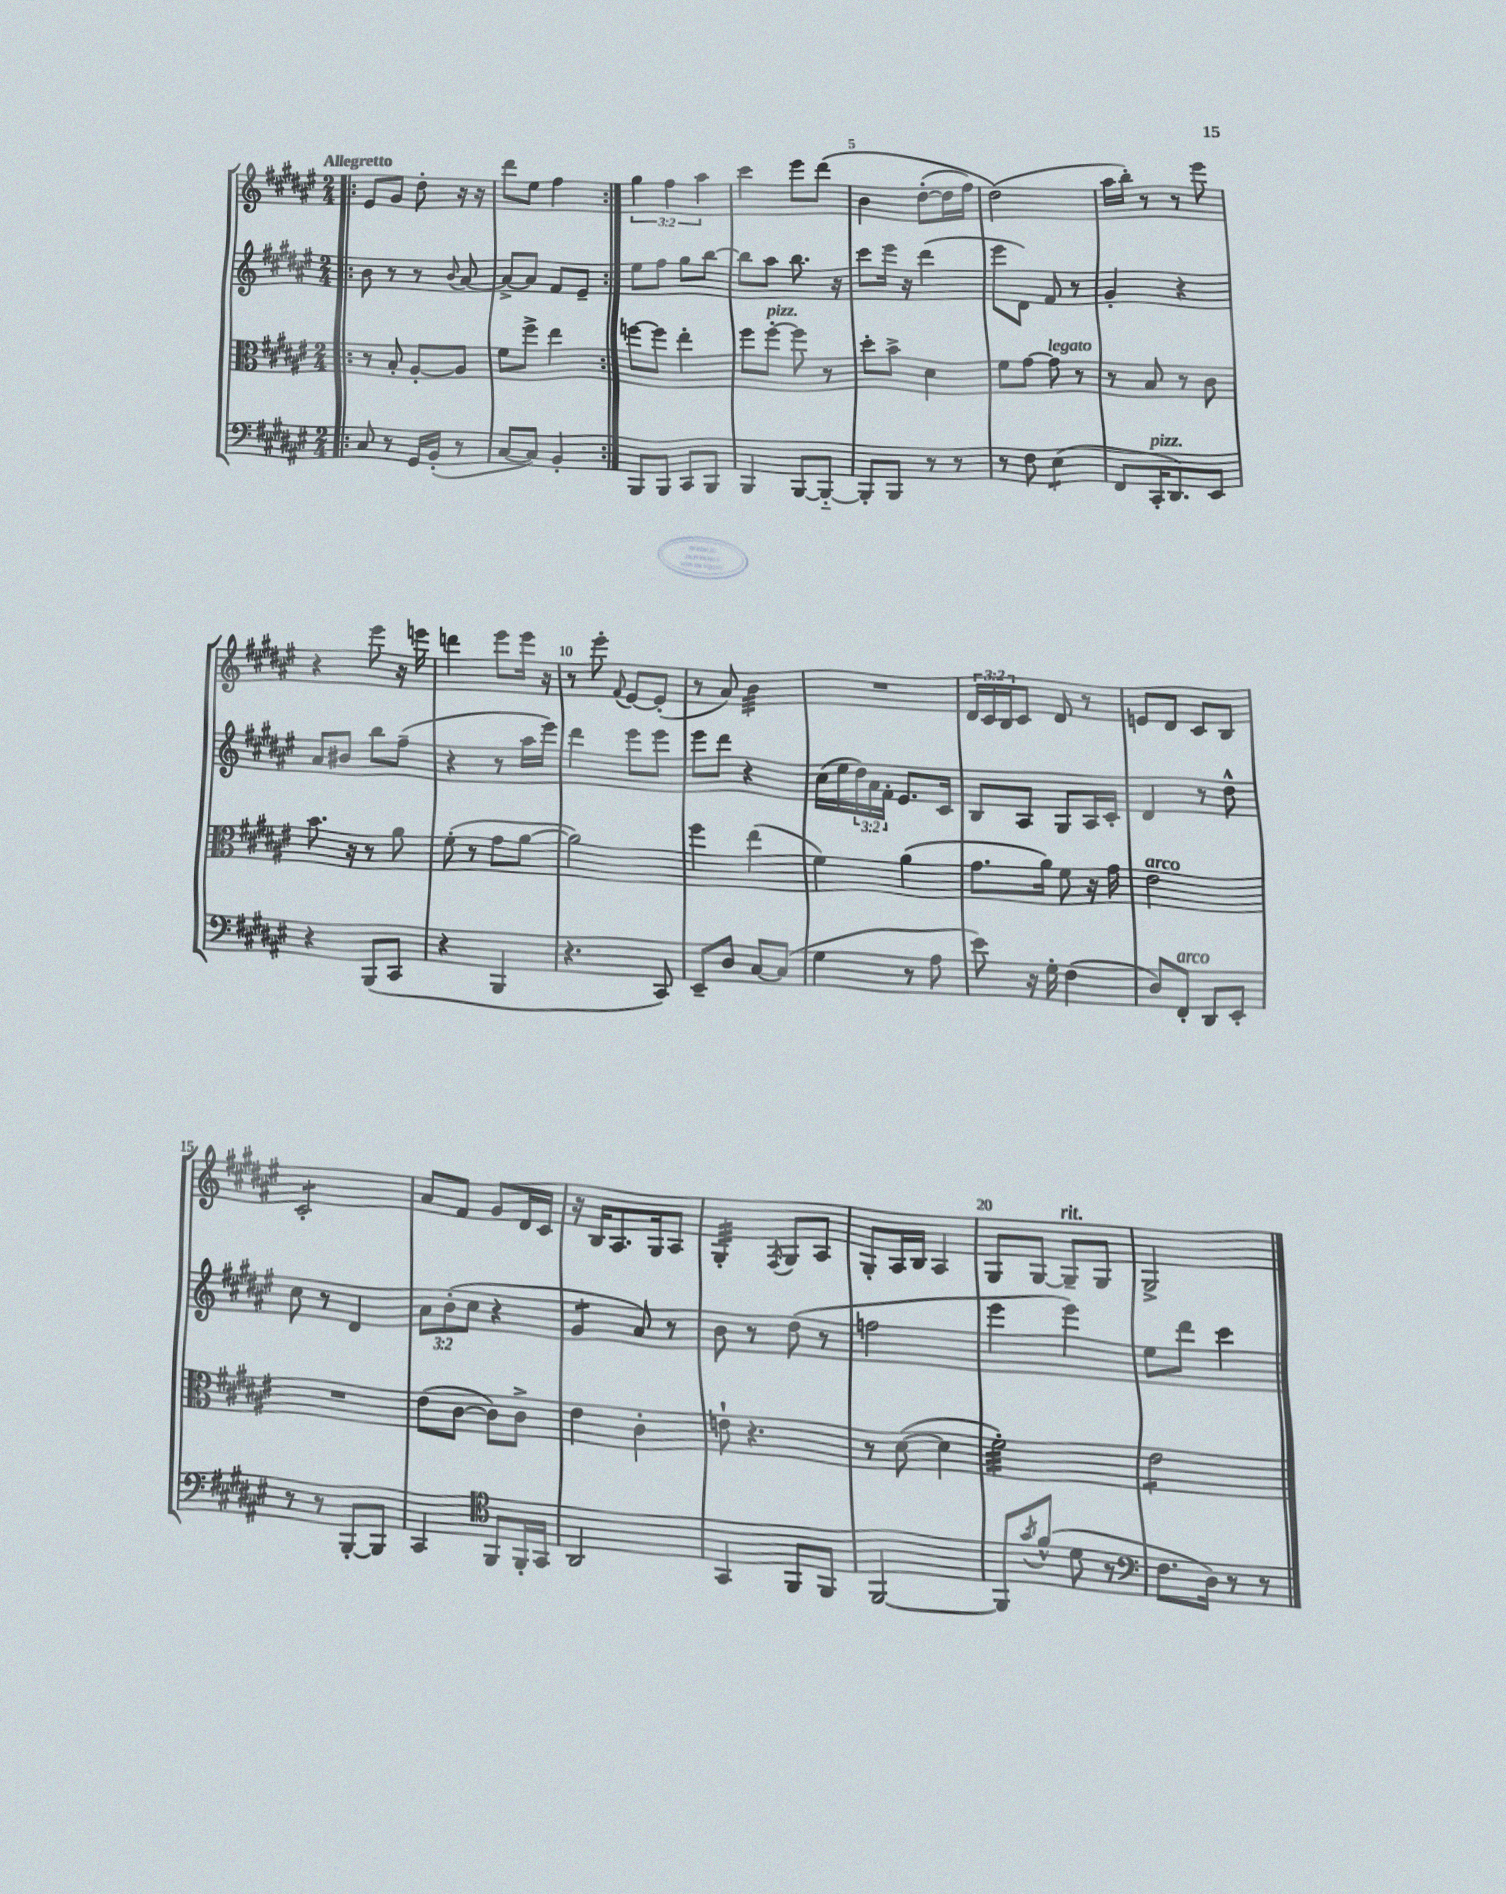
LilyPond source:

<<
\new StaffGroup <<
\new Staff = "s0" {
    \clef treble \key fis \major \numericTimeSignature \time 2/4 \override Staff.TupletNumber.text = #tuplet-number::calc-fraction-text \tempo "Allegretto"
    \repeat volta 2 { \bar ".|:" eis'8 gis'8 dis''8-. r16 r16 |
    dis'''8 eis''8 fis''4 | }
    \tuplet 3/2 { gis''4 fis''4 ais''4 } |
    cis'''4 eis'''8 dis'''8\( |
    b'4 dis''8~-.( dis''16 fis''16) |
    dis''2(\) |
    ais''16 b''16-.) r8 r8 eis'''8 |
    r4 eis'''8 r16 e'''16 |
    d'''4 eis'''8 eis'''16 r16 |
    r8 eis'''8-. \appoggiatura { fis'8 } eis'8~ eis'8-.( |
    r8 ais'8) b'4:32 |
    R2 |
    \tuplet 3/2 { dis'16 cis'16 b16 } cis'8 dis'8 r8 |
    e'8 dis'8 cis'8 b8 |
    cis'2:8-. |
    ais'8 fis'8 gis'8 dis'16 cis'16 |
    r16 b16 ais8. gis16 ais8 |
    gis4:32-. \acciaccatura { fis8 } gis8 ais8 |
    gis8-. ais16 b16 ais4 |
    gis8 gis8~ gis8--^\markup { \italic "rit." } gis8 |
    gis2-> \bar "|." |
}
\new Staff = "s1" {
    \clef treble \key fis \major \numericTimeSignature \time 2/4 \override Staff.TupletNumber.text = #tuplet-number::calc-fraction-text
    \repeat volta 2 { \bar ".|:" b'8 r8 r8 \appoggiatura { b'8 } ais'8~ |
    ais'8~-> ais'8 fis'8 eis'8-- | }
    eis''8 fis''8 gis''8 b''8~ |
    b''8 ais''8 b''8. r16 |
    cis'''8 eis'''16 r16 dis'''4( |
    eis'''8 dis'8) fis'8 r8 |
    gis'4-. r4 |
    ais'8 bis'8 b''8 fis''8--( |
    r4 r8 ais''16 eis'''16) |
    dis'''4 eis'''8 eis'''8 |
    eis'''8 dis'''8 r4 |
    cis''16( eis''16 \tuplet 3/2 { dis''16) ais'16 fis'16-. } eis'8. cis'16 |
    b8 ais8 gis8 ais16 cis'16-. |
    dis'4 r8 dis''8-^ |
    cis''8 r8 dis'4 |
    \tuplet 3/2 { ais'8 b'8-.( cis''8 } r4 |
    gis'4:8 ais'8) r8 |
    b'8 r8 dis''8( r8 |
    f''2 |
    eis'''4 eis'''4) |
    eis''8 dis'''8 cis'''4 \bar "|." |
}
\new Staff = "s2" {
    \clef alto \key fis \major \numericTimeSignature \time 2/4
    \repeat volta 2 { \bar ".|:" r8 b8-. ais8~-. ais8 |
    fis'8 fis''8-> eis''4 | }
    f''8~ f''8 eis''4-. |
    fis''8 fis''8~-.^\markup { \italic "pizz." } fis''8 r8 |
    dis''8-. b'8-> dis'4 |
    fis'8 gis'8~ gis'8^\markup { \italic "legato" } r8 |
    r8 b8 r8 cis'8 |
    b'8. r16 r8 ais'8 |
    fis'8-.( r8 gis'8 ais'8~ |
    ais'2) |
    fis''4 eis''4( |
    fis'4) ais'4( |
    gis'8. ais'16) fis'8 r16 gis'16 |
    eis'2^\markup { \italic "arco" } |
    R2 |
    eis'8( cis'8~ cis'8) cis'8-> |
    eis'4 cis'4-. |
    e'8-! r4. |
    r8 dis'8~( dis'4 |
    fis'2:32-.) |
    eis'2:8 \bar "|." |
}
\new Staff = "s3" {
    \clef bass \key fis \major \numericTimeSignature \time 2/4
    \repeat volta 2 { \bar ".|:" cis8 r8 gis,16 b,16-.( r8 |
    cis8~ cis8) b,4-. | }
    b,,8 b,,8 cis,8 b,,8 |
    b,,4 b,,8~ b,,8~-_ |
    b,,8-. b,,8 r8 r8 |
    r8 fis8 eis4:8( |
    fis,8 cis,16-.^\markup { \italic "pizz." } dis,8.) eis,8 |
    r4 b,,8( cis,8 |
    r4 b,,4 |
    r4. cis,8) |
    eis,8-- dis8 cis8~ cis8( |
    gis4 r8 ais8 |
    eis'8) r16 gis16-. fis4( |
    dis8) fis,8-.^\markup { \italic "arco" } dis,8 eis,8-. |
    r8 r8 b,,8~-. b,,8 |
    cis,4 \clef tenor fis,8 fis,16-. gis,16 |
    ais,2 |
    gis,4 fis,8 fis,8 |
    fis,2~ |
    fis,8 \acciaccatura { gis'8 } fis'8-^( dis'8 r8 |
    \clef bass fis8. dis16) r8 r8 \bar "|." |
}
>>
>>
\layout { \context { \Score \override BarNumber.break-visibility = ##(#f #t #t) barNumberVisibility = #(every-nth-bar-number-visible 5) } }
